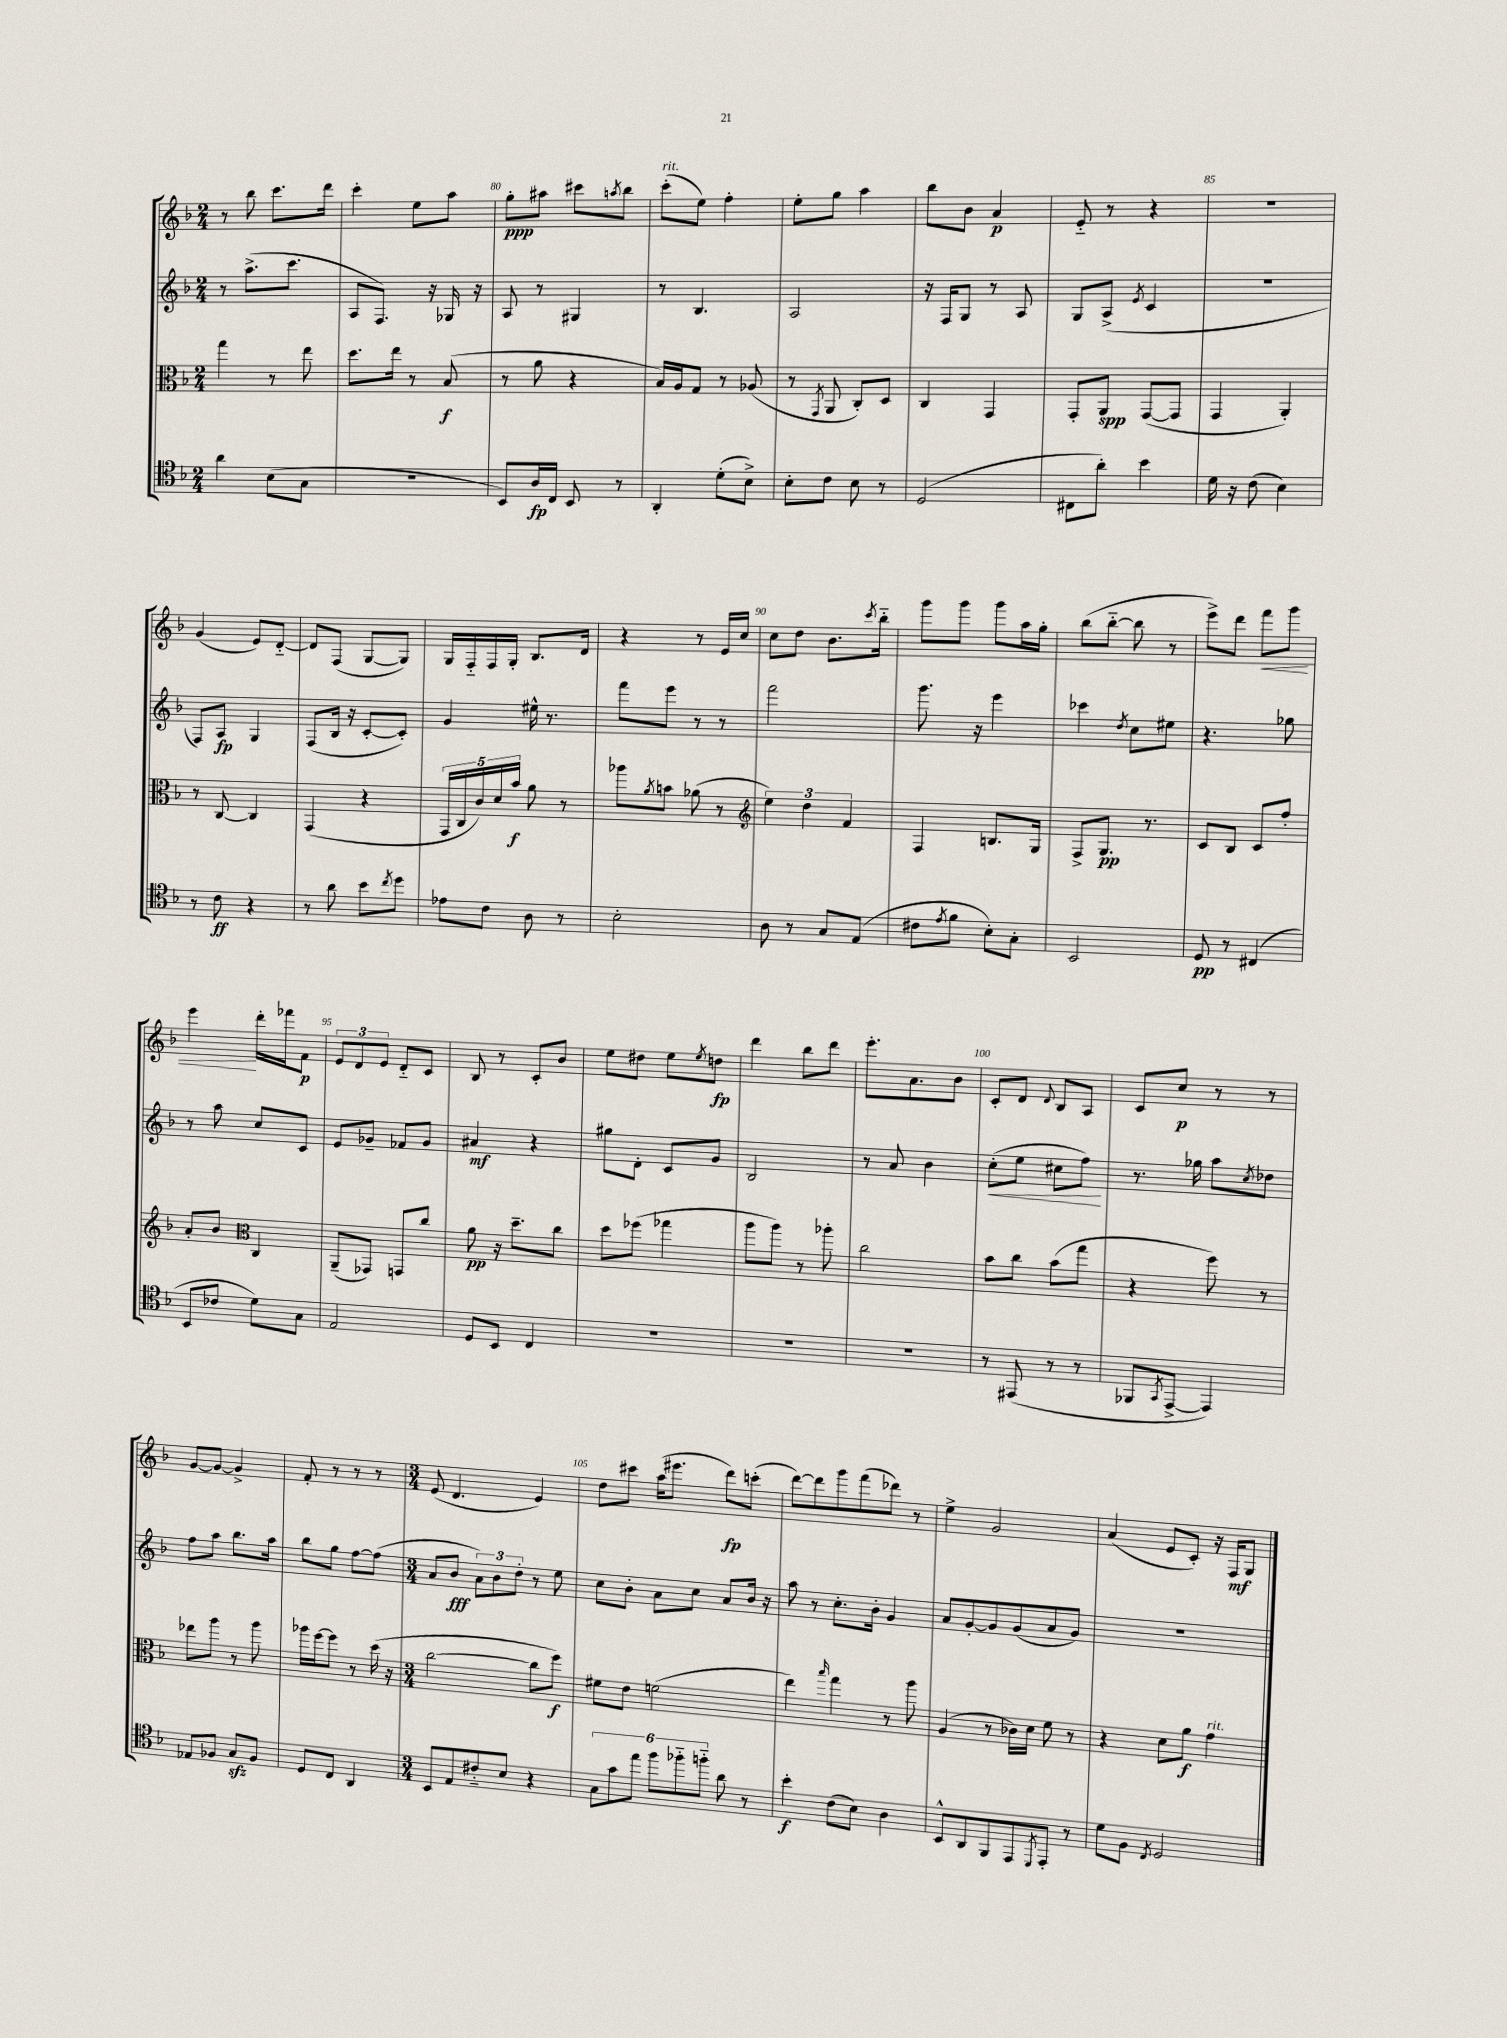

**kern	**kern	**kern	**kern
*staff4	*staff3	*staff2	*staff1
*clefC4	*clefC3	*clefG2	*clefG2
*k[b-]	*k[b-]	*k[b-]	*k[b-]
*M2/4	*M2/4	*M2/4	*M2/4
4a	4gg	8r	8r
.	.	(8.aa^	8bb-
(8B-	8r	.	8.ccc
.	.	8.ccc	.
8G	8ee	.	.
.	.	.	16ddd
=	=	=	=
2r	8.dd	8A	4ccc'
.	.	8.F)	.
.	16ee	.	.
.	8r	.	8ee
.	.	16r	.
.	(8B-	16G-	8aa
.	.	16r	.
=	=	=	=
8BB-)	8r	8A	8gg'
16A	8a	8r	8aa#
16C	.	.	.
8BB-	4r	4G#	8ccc#
.	.	.	8qaa
8r	.	.	8bb-
=	=	=	=
4AA'	16B-)	8r	(8ccc'
.	16A	.	.
.	8G	4.B-	8ee)
(8d'	8r	.	4ff'
8B-^)	(8A-	.	.
=	=	=	=
8B-'	8r	2A	8ee'
.	8qGG	.	.
8c	8AA	.	8gg
8B-	8C')	.	4aa
8r	8D	.	.
=	=	=	=
(2D	4C	16r	8bb-
.	.	16F	.
.	.	8G	8b-
.	4GG	8r	4a
.	.	8A	.
=	=	=	=
8C#	8GG'	8G	8e'~
8a')	8AA	(8A^	8r
.	.	8qe	.
4b-	([8GG	4c	4r
.	8GG]	.	.
=	=	=	=
16d	4GG	2r	2r
16r	.	.	.
(8c	.	.	.
4B-)	4AA')	.	.
=	=	=	=
8r	8r	8F)	(4g
8c	[8C	8A	.
4r	4C]	4G	8e)
.	.	.	[8d'~
=	=	=	=
8r	(4GG	(8F	8d]
8a	.	16B-	(8F
.	.	16r	.
8b-	4r	[8c'	[8G
8qcc	.	.	.
8dd	.	8c'])	8G])
=	=	=	=
8e-	20GG	4g	16G
.	20C	.	.
.	.	.	16F'~
.	20c)	.	.
8c	.	.	16F
.	20d	.	.
.	.	.	16G'
.	20b-	.	.
8A	8a	16ee#^^	8.B-
.	.	8.r	.
8r	8r	.	.
.	.	.	16d
=	=	=	=
2B-'	8aa-	8fff	4r
.	8qa	.	.
.	8b	8eee	.
.	(8a-	8r	8r
.	8r	8r	16e
.	.	.	16cc
=	=	=	=
*	*clefG2	*	*
8A	6ee)	2fff	8cc
8r	.	.	8dd
.	6dd	.	.
8G	.	.	8.b-
.	6f	.	.
(8E	.	.	.
.	.	.	8qccc
.	.	.	16bb-'~
=	=	=	=
8c#	4F	8.ggg	8ggg
8qe	.	.	.
8f	.	.	8ggg
.	.	16r	.
8B-')	8.B	4eee	8ggg
8G'	.	.	16aa
.	16G	.	16gg'
=	=	=	=
2BB-	8F^	4ccc-	(8bb-
.	8.G	.	[8bb-'~
.	.	8qdd	.
.	.	8cc	8bb-]
.	8.r	.	.
.	.	8ee#	8r
=	=	=	=
8D	8c	4.r	8eee^)
8r	8B-	.	8ddd
(4C#	8c	.	8fff
.	8ff'	8gg-	8ggg
=	=	=	=
8BB-	8a'	8r	4eee
8c-	8b-	8aa	.
*	*clefC3	*	*
8d)	4C	8cc	16ddd'
.	.	.	16fff-
8G	.	8c	8f
=	=	=	=
2E	(8AA~	8e	12e
.	.	.	12d
.	8GG-)	8g-~	.
.	.	.	12e
.	8GG	8f-	8d'~
.	8cc	8g-	8c
=	=	=	=
8D	8a	4a#	8B-
8BB-	16r	.	8r
.	8.dd~	.	.
4C	.	4r	8c'
.	8cc	.	8b-
=	=	=	=
2r	8dd	8gg#	8ee
.	(8ff-	8d'	8dd#
.	4gg-	8c	8ee
.	.	.	8qee
.	.	8g	8dd
=	=	=	=
2r	8aa	2B-	4ddd
.	8aa)	.	.
.	8r	.	8bb-
.	8aa-'	.	8ddd
=	=	=	=
2r	2cc	8r	8.eee'
.	.	8a	.
.	.	.	8.a
.	.	4b-	.
.	.	.	8b-
=	=	=	=
8r	8b-	(8cc'	8c'
(8EE#	8cc	8ee	8d
.	.	.	8qqd
8r	(8b-	8cc#	8B-
8r	8gg	8ff)	8A
=	=	=	=
8FF-	4r	8.r	8c
8qGG	.	.	.
[8EE^	.	.	8cc
.	.	16gg-	.
4EE])	8ff)	8aa	8r
.	.	8qcc	.
.	8r	8dd-	8r
=	=	=	=
8E-	8ee-	8ff	[8g
8F-	8aa	8aa	8g_
8G	8r	8.bb-	4g^]
8F-	8aa	.	.
.	.	16aa	.
=	=	=	=
8D	16aa-	8bb-	8f'
.	[16ff	.	.
8C	8ff]	8gg	8r
4AA	8r	[8ff	8r
.	(16dd	(8ff]	8r
.	16r	.	.
=	=	=	=
*M3/4	*M3/4	*M3/4	*M3/4
8BB-	[2cc	8a	(8e
8E	.	8b-	4.d
8c#'~	.	12a)	.
.	.	12b-	.
8B-	.	.	.
.	.	12dd'	.
4r	8cc]	8r	4e)
.	8ff)	8ee	.
=	=	=	=
12G	8f#	8cc	8dd
12g	.	.	.
.	8e	8b-'	8ccc#
12ee	.	.	.
12ff	(2f	8a	(16aa
.	.	.	8.eee#
12ff-'~	.	.	.
.	.	8cc	.
12ff'~	.	.	.
8a	.	8a	8ddd)
8r	.	16b-	(8ccc'
.	.	16r	.
=	=	=	=
4b-'	4ee)	8aa	[8ddd)
.	.	8r	8ddd]
.	16qqbb-	.	.
(8c	4gg	8.cc'	8ggg
8B-)	.	.	(8fff
.	.	16b-'	.
4A	8r	4g	8ddd-)
.	8aa	.	8r
=	=	=	=
8BB-^^	(4A	8a	4ee^
8AA	.	[8g'	.
8FF	8r	8g]	2g
8EE	16c-)	(8g	.
.	16d	.	.
8qDD	.	.	.
8EE'	8f	8a	.
8r	8r	8g)	.
=	=	=	=
8d	4r	2.r	(4a
8F	.	.	.
8qC	.	.	.
2D	8d	.	8e
.	8a	.	8c')
.	4g	.	16r
.	.	.	16F
.	.	.	8G
==	==	==	==
*-	*-	*-	*-
